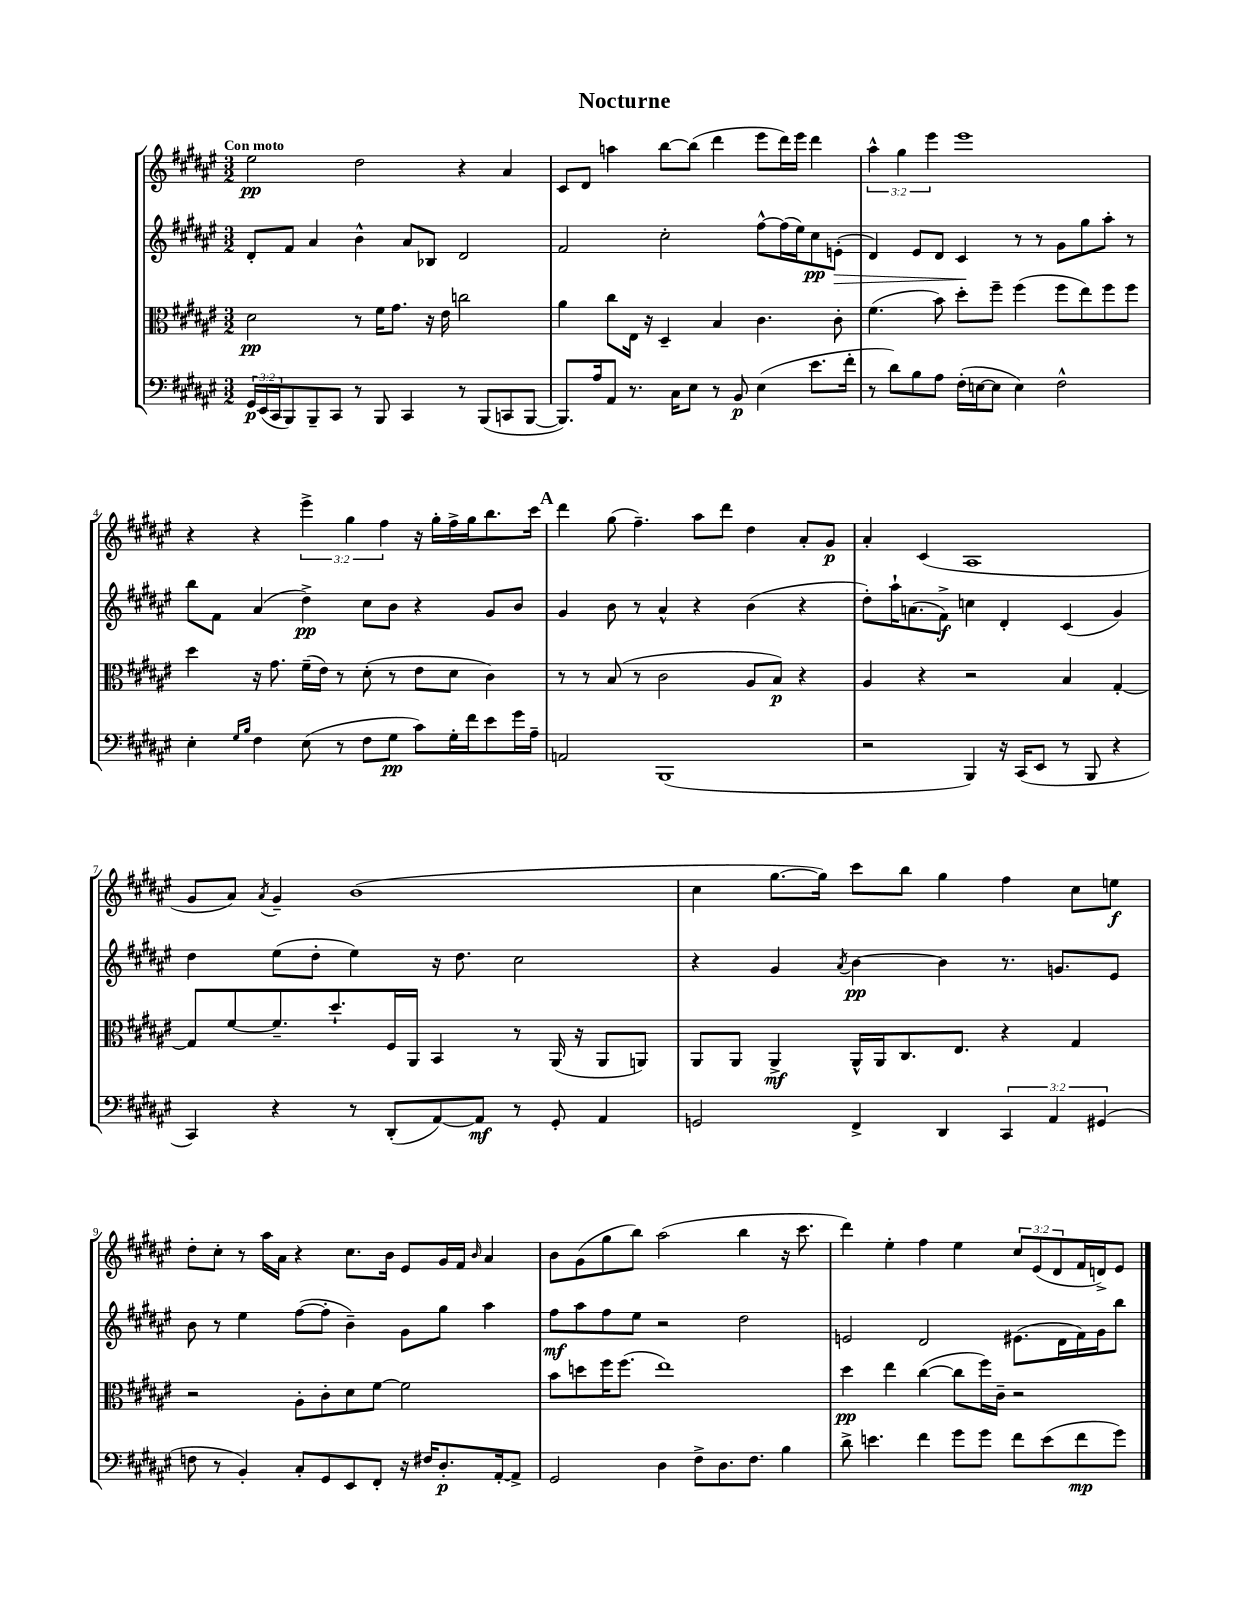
\header { title = "Nocturne" }
<<
\new StaffGroup <<
\new Staff = "s0" {
    \clef treble \key fis \major \numericTimeSignature \time 3/2 \override Staff.TupletNumber.text = #tuplet-number::calc-fraction-text \tempo "Con moto"
    eis''2\pp dis''2 r4 ais'4 |
    cis'8 dis'8 a''4 b''8~ b''8( dis'''4 eis'''8 dis'''16) eis'''16 dis'''4 |
    \tuplet 3/2 { ais''4-^ gis''4 eis'''4 } eis'''1 |
    r4 r4 \tuplet 3/2 { eis'''4-> gis''4 fis''4 } r16 gis''16-. fis''16-> gis''16 b''8. cis'''16 |
    \mark \markup { \bold "A" } dis'''4 gis''8( fis''4.--) ais''8 dis'''8 dis''4 ais'8-. gis'8\p |
    ais'4-. cis'4( ais1 |
    gis'8 ais'8) \acciaccatura { ais'8 } gis'4-- b'1( |
    cis''4 gis''8.~ gis''16) cis'''8 b''8 gis''4 fis''4 cis''8 e''8\f |
    dis''8-. cis''8-. r8 ais''16 ais'16 r4 cis''8. b'16 eis'8 gis'16 fis'16 \grace { b'16 } ais'4 |
    b'8 gis'8( gis''8 b''8) ais''2( b''4 r16 cis'''8. |
    dis'''4) eis''4-. fis''4 eis''4 \tuplet 3/2 { cis''8 eis'8( dis'8 } fis'16 d'16->) eis'8 \bar "|." |
}
\new Staff = "s1" {
    \clef treble \key fis \major \numericTimeSignature \time 3/2
    dis'8-. fis'8 ais'4 b'4-^ ais'8 bes8 dis'2 |
    fis'2 cis''2-. fis''8~-^ fis''16( eis''16) cis''8\pp e'8-.\>( |
    dis'4) eis'8 dis'8 cis'4\! r8 r8 gis'8 gis''8 ais''8-. r8 |
    b''8 fis'8 ais'4( dis''4->\pp) cis''8 b'8 r4 gis'8 b'8 |
    \mark \markup { \bold "A" } gis'4 b'8 r8 ais'4-^ r4 b'4( r4 |
    dis''8-.) ais''16-! a'8.( fis'8->\f) c''4 dis'4-. cis'4( gis'4) |
    dis''4 eis''8( dis''8-. eis''4) r16 dis''8. cis''2 |
    r4 gis'4 \acciaccatura { ais'8 } b'4~\pp b'4 r8. g'8. eis'8 |
    b'8 r8 eis''4 fis''8~( fis''8-. b'4--) gis'8 gis''8 ais''4 |
    fis''8\mf ais''8 fis''8 eis''8 r2 dis''2 |
    e'2 dis'2 eis'8.( dis'16 fis'16) gis'16 b''8 \bar "|." |
}
\new Staff = "s2" {
    \clef alto \key fis \major \numericTimeSignature \time 3/2
    dis'2\pp r8 fis'16 gis'8. r16 eis'16 c''2 |
    ais'4 cis''8 eis16 r16 dis4-- b4 cis'4. cis'8-. |
    fis'4.( b'8) dis''8-. fis''8-- fis''4( fis''8 eis''8) fis''8 fis''8 |
    dis''4 r16 gis'8. fis'16--( eis'16) r8 dis'8-.( r8 eis'8 dis'8 cis'4) |
    \mark \markup { \bold "A" } r8 r8 b8( r8 cis'2 ais8 b8\p) r4 |
    ais4 r4 r2 b4 gis4~-. |
    gis8 fis'8~ fis'8.-- dis''8.-! fis16 ais,16 b,4 r8 ais,16( r16 ais,8 a,8) |
    ais,8 ais,8 ais,4->\mf ais,16-^ ais,16 cis8. eis8. r4 gis4 |
    r2 ais8-. cis'8-. dis'8 fis'8~ fis'2 |
    b'8 d''8 fis''16 fis''8.( eis''1) |
    dis''4\pp eis''4 cis''4~( cis''8 fis''16) cis'16-- r2 \bar "|." |
}
\new Staff = "s3" {
    \clef bass \key fis \major \numericTimeSignature \time 3/2 \override Staff.TupletNumber.text = #tuplet-number::calc-fraction-text
    \tuplet 3/2 { gis,16\p eis,16( cis,16 } b,,8) b,,8-- cis,8 r8 b,,8 cis,4 r8 b,,8( c,8 b,,8~ |
    b,,8.) ais16 ais,8 r8. cis16 eis8 r8 b,8\p eis4( eis'8. fis'16-. |
    r8 dis'8) b8 ais8 fis16-.( e16~ e8 e4) fis2-^ |
    eis4-. \grace { gis16 b16 } fis4 eis8( r8 fis8 gis8\pp cis'8) gis16-. fis'16 eis'8 gis'16 ais16-- |
    \mark \markup { \bold "A" } a,2 b,,1( |
    r2 b,,4) r16 cis,16( eis,8 r8 b,,8 r4 |
    cis,4) r4 r8 dis,8-.( ais,8~) ais,8\mf r8 gis,8-. ais,4 |
    g,2 fis,4-> dis,4 \tuplet 3/2 { cis,4 ais,4 gis,4( } |
    f8 r8 b,4-.) cis8-. gis,8 eis,8 fis,8-. r16 fis16 dis8.-.\p ais,16~-. ais,8-> |
    gis,2 dis4 fis8-> dis8. fis8. b4 |
    dis'8-> e'4. fis'4 gis'8 gis'8 fis'8 e'8( fis'8\mp gis'8) \bar "|." |
}
>>
>>
